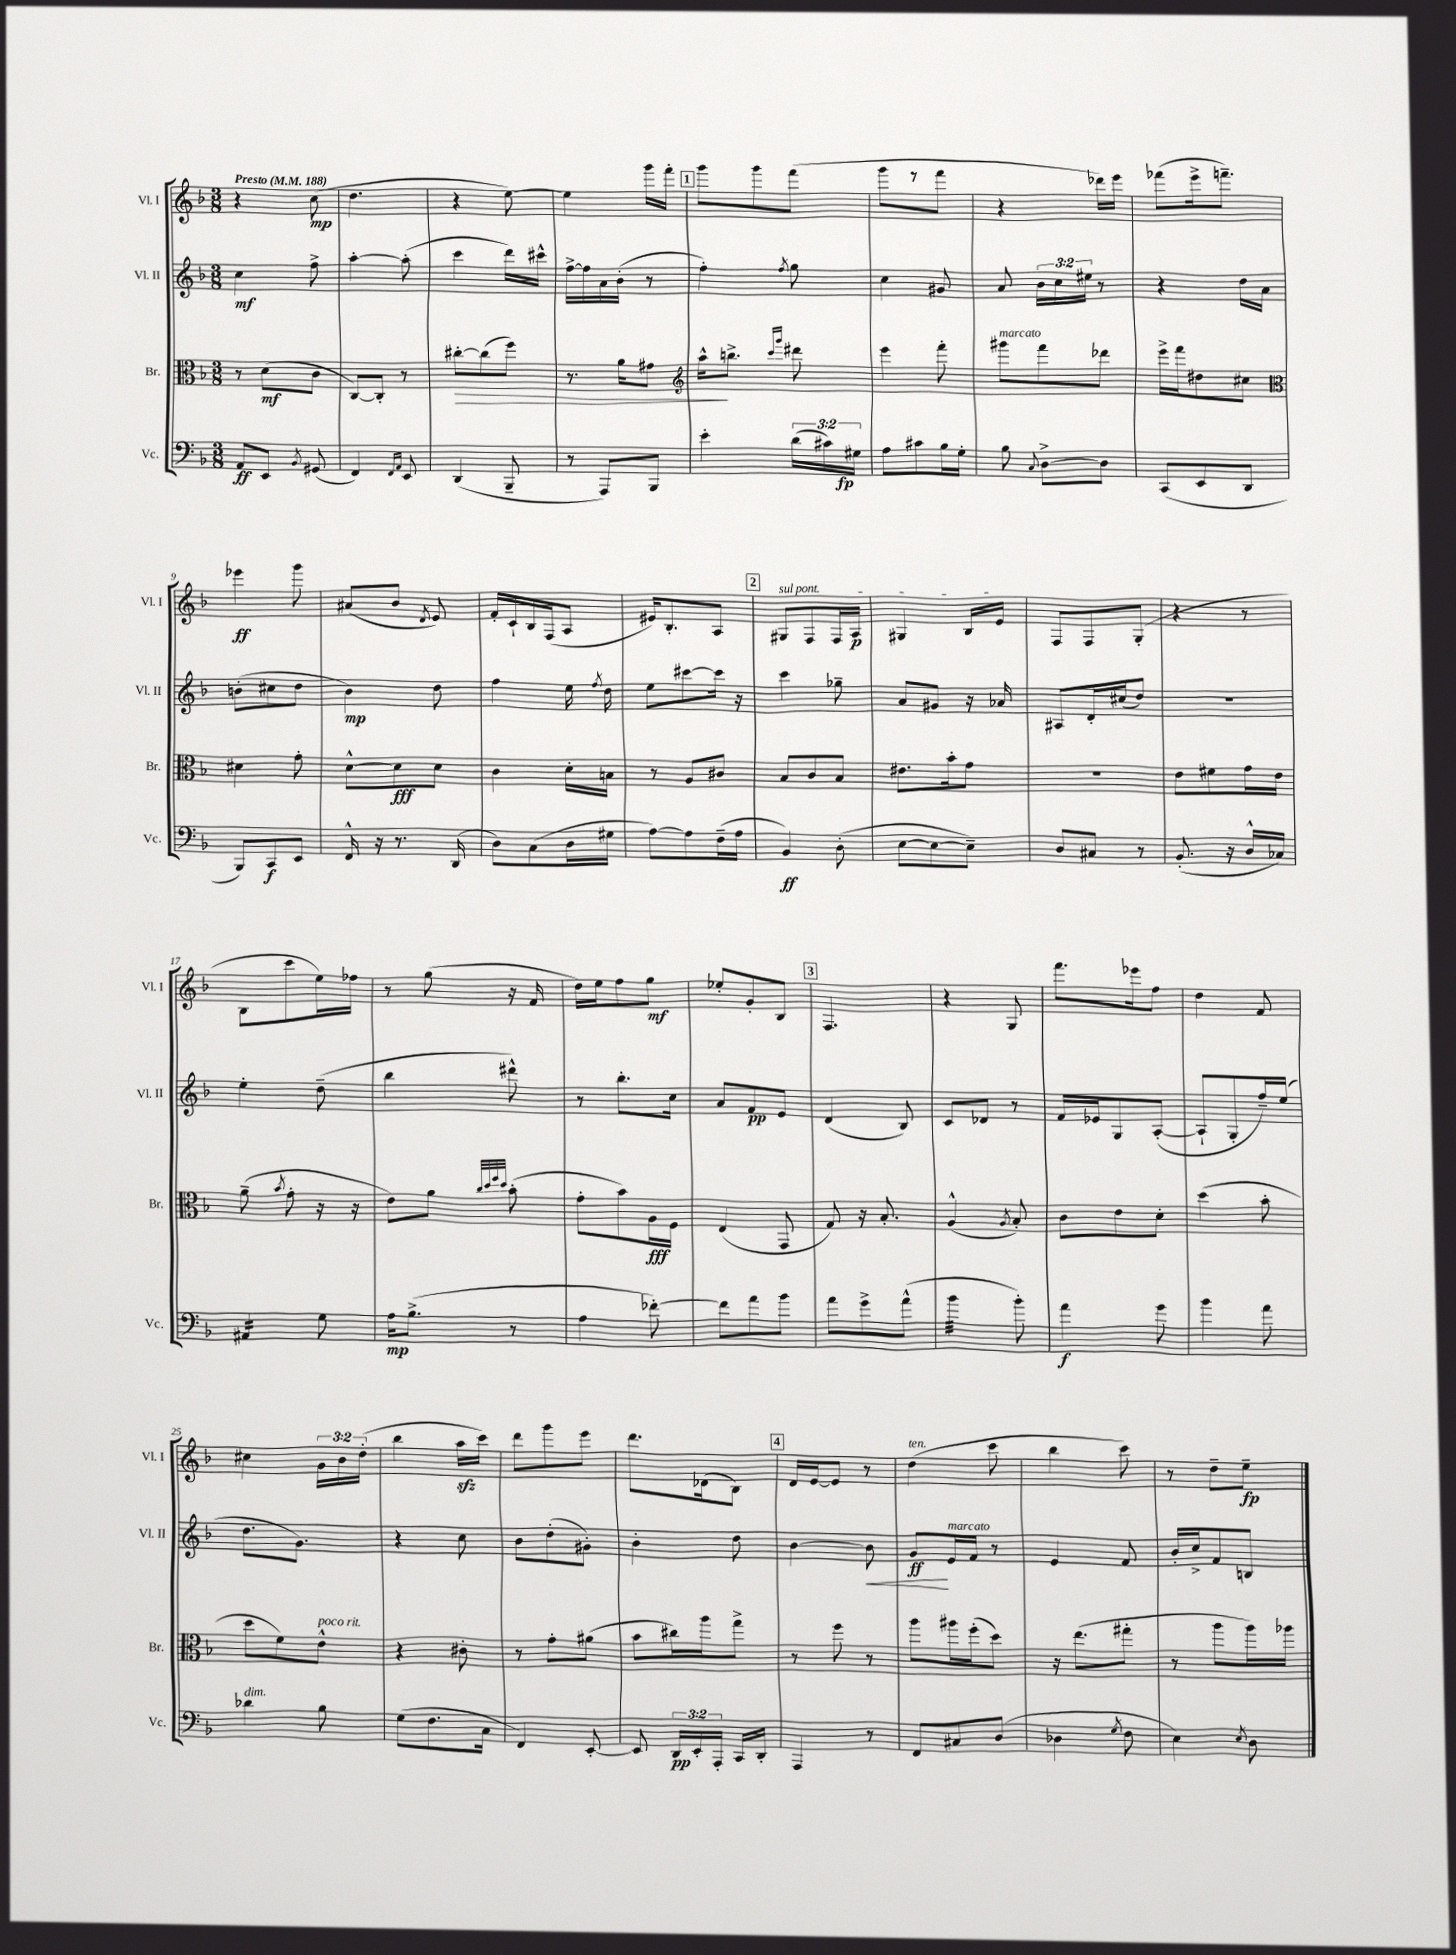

**kern	**kern	**kern	**kern
*staff4	*staff3	*staff2	*staff1
*clefF4	*clefC3	*clefG2	*clefG2
*k[b-]	*k[b-]	*k[b-]	*k[b-]
*M3/8	*M3/8	*M3/8	*M3/8
*MM188	*MM188	*MM188	*MM188
8AA	8r	4cc	4r
8EE	(8d	.	.
8qBB-	.	.	.
(8GG#	8c	8ff^	(8cc
=	=	=	=
4FF)	[8C)	[4aa'	4.dd
.	8C']	.	.
16qqFF	.	.	.
16qqAA	.	.	.
8EE	8r	(8aa']	.
=	=	=	=
(4DD	[8cc#'	4ccc	4r
.	(8cc#]	.	.
8BBB-~	8ff)	16ddd)	[8ee)
.	.	16ccc#^^	.
=	=	=	=
8r	8.r	[16ff^	4ee]
.	.	16ff]	.
8AAA)	.	16a	.
.	16a	(16b-'	.
8BBB-	8g#	8r	16ggg
.	.	.	16fff'
=	=	=	=
*	*clefG2	*	*
4e'	16aa^^	4ff')	8ggg
.	8.bb^	.	.
.	.	.	8ggg
.	16qqccc	.	.
.	16qqggg	8qff	.
(24d	8ddd#	8gg	(8fff
24c#)	.	.	.
24G#	.	.	.
=	=	=	=
8A	4eee	4cc	8ggg
8c#	.	.	8r
16B-	8fff'	8g#	8fff
16G'	.	.	.
=	=	=	=
8B-	8ggg#	8a	4r
8qqC	.	.	.
[8D^	8fff	24b-	.
.	.	24cc	.
.	.	24ee#	.
8D]	8ddd-	8r	16ddd-)
.	.	.	16eee
=	=	=	=
(8CC	16eee^	4r	(8fff-
.	16fff	.	.
8EE	8dd#	.	16eee^
.	.	.	8.fff~)
8DD	8cc#	16dd	.
.	.	16a	.
=	=	=	=
*	*clefC3	*	*
8BBB-)	4d#	(8b'	4eee-
8CC	.	8cc#	.
8EE	8g'	8dd	8ggg
=	=	=	=
16FF^^	[8d^^	4b-)	(8a#
16r	.	.	.
8.r	8d]	.	8b-
.	.	.	8qd
.	8d	8dd	8e)
(16DD	.	.	.
=	=	=	=
8D)	4c	4ff	16f'
.	.	.	16c`
(8C	.	.	16B-
.	.	.	(16F
16D	16d'	16ee	8A
.	.	8qff	.
16G#	16B	16dd	.
=	=	=	=
[8A)	8r	8ee	16e#)
.	.	.	8.B-'
8A]	8A	[8ccc#	.
(16F~	8c#	16ccc#]	8A
16A	.	16r	.
=	=	=	=
4BB-)	8B-	4ccc	8G#
.	8c	.	8F
(8D'	8B-	8gg-~	16F
.	.	.	16A
=	=	=	=
[8E	8.e#	8a	4G#
8E_	.	8g#	.
.	16b-'	.	.
8E~])	8g	16r	16B-
.	.	16a-	16e
=	=	=	=
8D	4.r	8A#	8F
8C#	.	16d'	8F
.	.	(16cc#	.
8r	.	8dd)	(8G'
=	=	=	=
(8.BB-'	8e	4.r	4r
.	8f#	.	.
16r	.	.	.
16D^^	16g	.	8r
16C-)	16e	.	.
=	=	=	=
4AA#	(8a~	4ee'	8B-
.	8qb-	.	.
.	8g'	.	8ccc
8G	16r	(8dd~	16ee)
.	16r	.	16ff-
=	=	=	=
16A	8e)	4bb-	8r
(8.B-^	.	.	.
.	8a	.	(8gg
.	32qqcc	.	.
.	32qqdd	.	.
.	32qqff	.	.
.	32qqdd	.	.
8r	(8b-'	8ddd#^^)	16r
.	.	.	16f
=	=	=	=
4A	8g'	8r	16dd)
.	.	.	16ee
.	8b-)	8.bb-'	8ff
[8f-')	16A	.	8gg
.	16F	16cc	.
=	=	=	=
8f-]	(4E	8a	8ee-'
8a	.	8f	8g'
8b-	8GG	8e	8B-
=	=	=	=
8a	8G)	(4d	4.F
8g^	16r	.	.
.	8.B-'	.	.
(8a^^	.	8B-)	.
=	=	=	=
4b-	(4A^^	8c	4r
.	.	8d-	.
.	8qA	.	.
8b-')	8B-')	8r	8G
=	=	=	=
4a	8c	16f	8.fff
.	.	16e-	.
.	8e	8G	.
.	.	.	16eee-
8g	8d'	([8A'	8ff
=	=	=	=
4b-	(4dd	8A`]	4dd
.	.	8G'	.
8a	8b-'	16ff~)	8f
.	.	(16ee	.
=	=	=	=
4d-	8dd	8.dd	4cc#
.	8f)	.	.
.	.	8.g)	.
8B-	8e^^	.	24g
.	.	.	24b-
.	.	.	(24dd'
=	=	=	=
(8G	4r	4r	4bb-
8.F	.	.	.
.	8c#'	8cc	16aa
16C	.	.	16ccc)
=	=	=	=
4FF)	8r	8b-	8ddd
.	8g'	(8dd'	8ggg
[8EE'	(8a#	8g#')	8eee
=	=	=	=
8EE]	8b-	4b-'	8.ddd
24DD	16cc#)	.	.
24EE'	.	.	.
.	16aa	.	(16d-
24AAA'	.	.	.
16CC	8gg^	8dd	8B-)
16DD'	.	.	.
=	=	=	=
4AAA	8r	[4b-	16d
.	.	.	[16e
.	8ff	.	8e]
8r	8r	8b-]	8r
=	=	=	=
8FF	8aa	8g	(4dd
8C#	16aa#	16e	.
.	(16ff'	16f	.
(8D	8dd)	8r	8ccc
=	=	=	=
4D-	16r	4e	4bb-
.	(8.ee	.	.
8qG	.	.	.
8F	8gg#'	8f	8ccc)
=	=	=	=
4E)	8r	16b-'	8r
.	.	16cc^	.
.	8aa	8f	8dd~
8qE	.	.	.
8D	16aa)	8B	8ee~
.	16aa-	.	.
==	==	==	==
*-	*-	*-	*-
